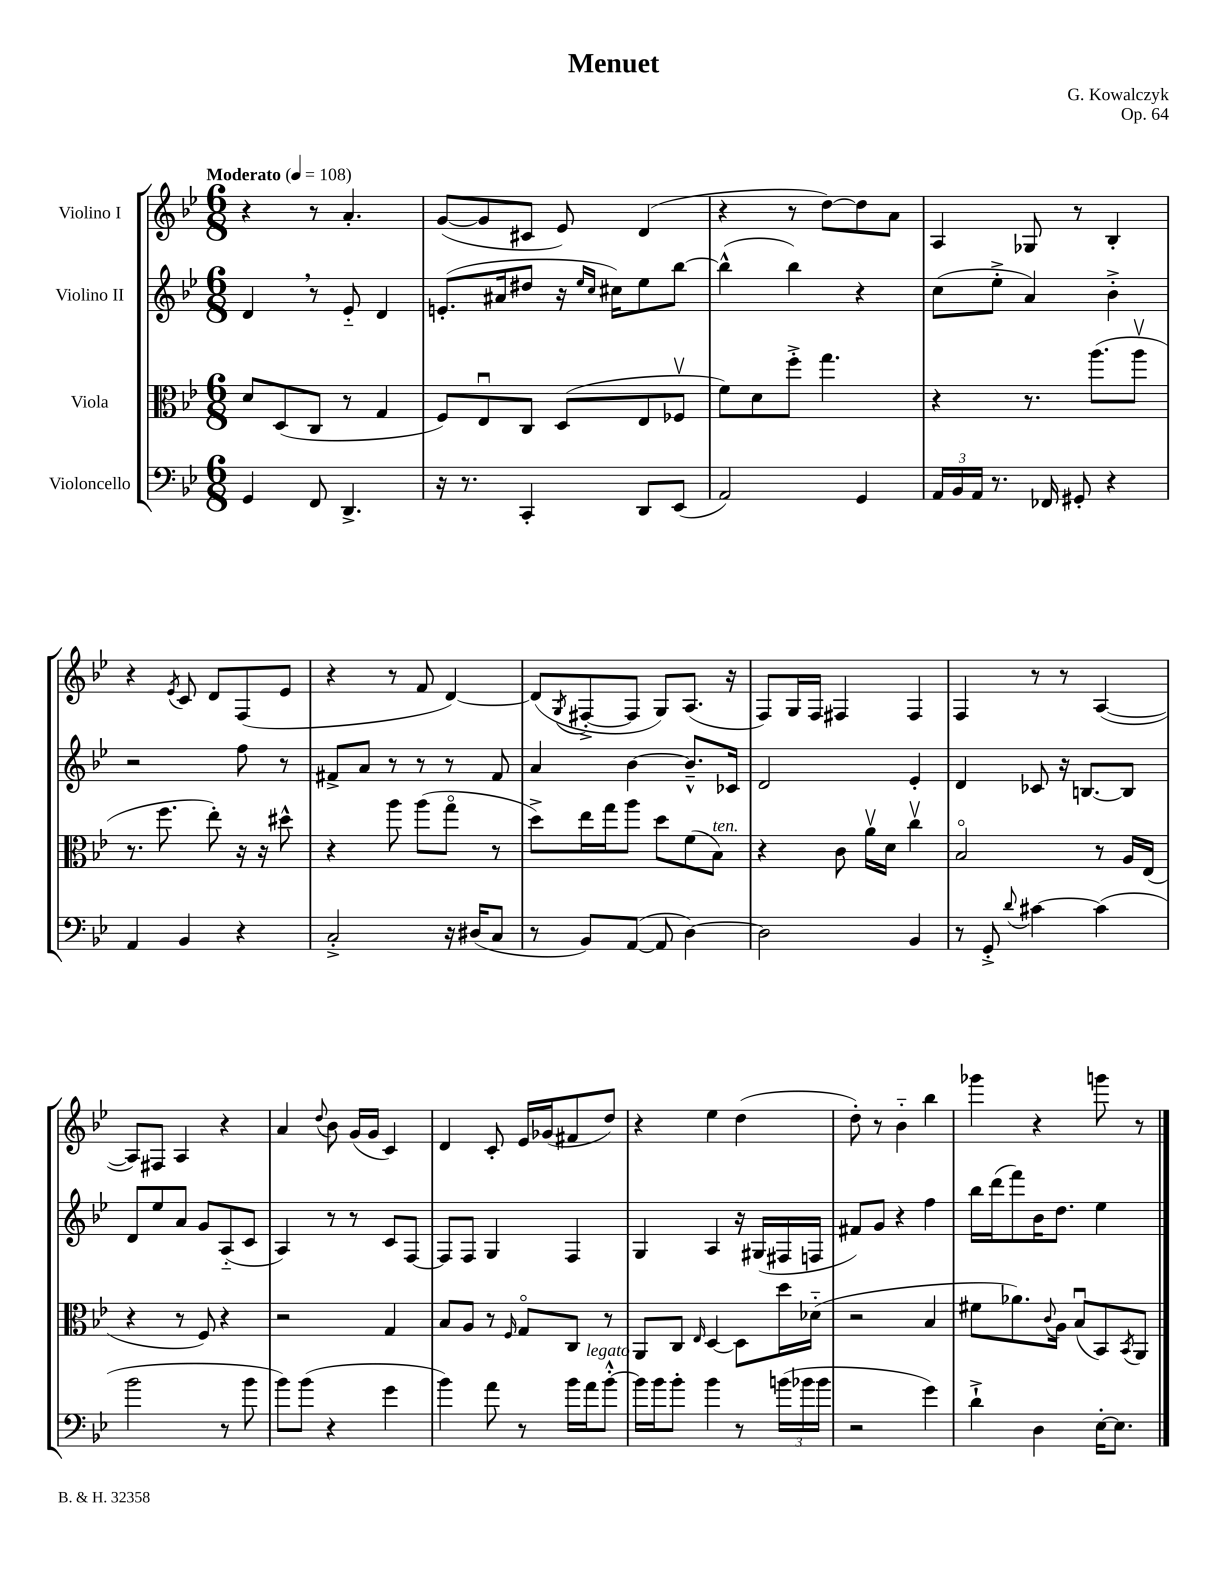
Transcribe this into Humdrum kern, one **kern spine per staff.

**kern	**kern	**kern	**kern
*staff4	*staff3	*staff2	*staff1
*clefF4	*clefC3	*clefG2	*clefG2
*k[b-e-]	*k[b-e-]	*k[b-e-]	*k[b-e-]
*M6/8	*M6/8	*M6/8	*M6/8
*MM108	*MM108	*MM108	*MM108
4GG	8d	4d	4r
.	(8D	.	.
8FF	8C	8r	8r
4.DD^	8r	8e-'~	4.a'
.	4G	4d	.
=	=	=	=
16r	8F)	(8.e'	([8g
8.r	.	.	.
.	8E-u	.	8g]
.	.	16a#	.
4CC'	8C	8dd#	8c#
.	(8D	16r	8e-)
.	.	16qqee-	.
.	.	16qqcc	.
.	.	16cc#)	.
8DD	8E-	8ee-	(4d
(8EE-	8F-v	[8bb-	.
=	=	=	=
2AA)	8f)	(4bb-^^]	4r
.	8d	.	.
.	8ff'^	4bb-)	8r
.	4.gg	.	[8dd)
4GG	.	4r	8dd]
.	.	.	8a
=	=	=	=
24AA	4r	(8cc	4A
24BB-	.	.	.
24AA	.	.	.
8.r	.	8ee-'^	.
.	8.r	4a)	8G-
16FF-	.	.	.
8GG#'	.	.	8r
.	(8.aa	.	.
4r	.	4b-'^	4B-'
.	8aav	.	.
=	=	=	=
4AA	8.r	2r	4r
.	8.ff	.	.
.	.	.	8qe-
4BB-	.	.	8c
.	8ee-')	.	8d
4r	16r	8ff	(8F
.	16r	.	.
.	8dd#^^	8r	8e-
=	=	=	=
2C'^	4r	8f#^	4r
.	.	8a	.
.	8aa	8r	8r
.	(8aa	8r	8f
16r	8ggo	8r	[4d)
(16D#	.	.	.
8C	8r	8f#	.
=	=	=	=
8r	8dd^)	4a	(8d]
.	.	.	8qG
8BB-)	16ee-	.	[8F#'^
.	16gg	.	.
([8AA	8aa	[4b-	8F#]
8AA]	8dd	.	8G)
[4D)	(8f	8.b-~^^]	(8.A
.	8B-)	.	.
.	.	16c-	16r
=	=	=	=
2D]	4r	2d	8F)
.	.	.	16G
.	.	.	16F
.	8c	.	4F#
.	16av	.	.
.	16d	.	.
4BB-	4ccv	4e-'	4F#
=	=	=	=
8r	2B-o	4d	4F
8GG'^	.	.	.
8qqd	.	.	.
[4c#	.	8c-	8r
.	.	16r	8r
.	.	[8.B	.
(4c#]	8r	.	([4A
.	16A	8B]	.
.	(16E-	.	.
=	=	=	=
2b-	4r	8d	8A])
.	.	8ee-	8F#
.	8r	8a	4A
.	8F)	8g	.
8r	4r	(8A'~	4r
8b-	.	8c	.
=	=	=	=
8b-)	2r	4A)	4a
(8b-	.	.	.
.	.	.	8qqdd
4r	.	8r	8b-
.	.	8r	(16g
.	.	.	16g
4g	4G	8c	4c)
.	.	[8F	.
=	=	=	=
4b-)	8B-	8F]	4d
.	8A	8F	.
8a	8r	4G	8c'
.	16qqF	.	.
8r	8Go	.	16e-
.	.	.	(16g-
16b-	8C	4F	8f#
16a	.	.	.
[8b-'^^	8r	.	8dd)
=	=	=	=
16b-]	8AA	4G	4r
16b-	.	.	.
8b-'	8C	.	.
.	16qqE-	.	.
4b-	[4D	4A	4ee-
8r	8D]	16r	(4dd
.	.	(16G#	.
(24b	16dd	16F#	.
24b-	.	.	.
.	(16d-'~	16F	.
24b-	.	.	.
=	=	=	=
2r	2r	8f#)	8dd')
.	.	8g	8r
.	.	4r	4b-'~
4g)	4B-	4ff	4bb-
=	=	=	=
4d`^	8f#	16bb-	4ggg-
.	.	(16ddd	.
.	8.a-)	8fff)	.
4D	.	16b-	4r
.	8qqc	.	.
.	16A	8.dd	.
.	(8B-u	.	.
[16E-'	8BB-)	4ee-	8ggg
8.E-]	.	.	.
.	8qBB-	.	.
.	8AA	.	8r
==	==	==	==
*-	*-	*-	*-
